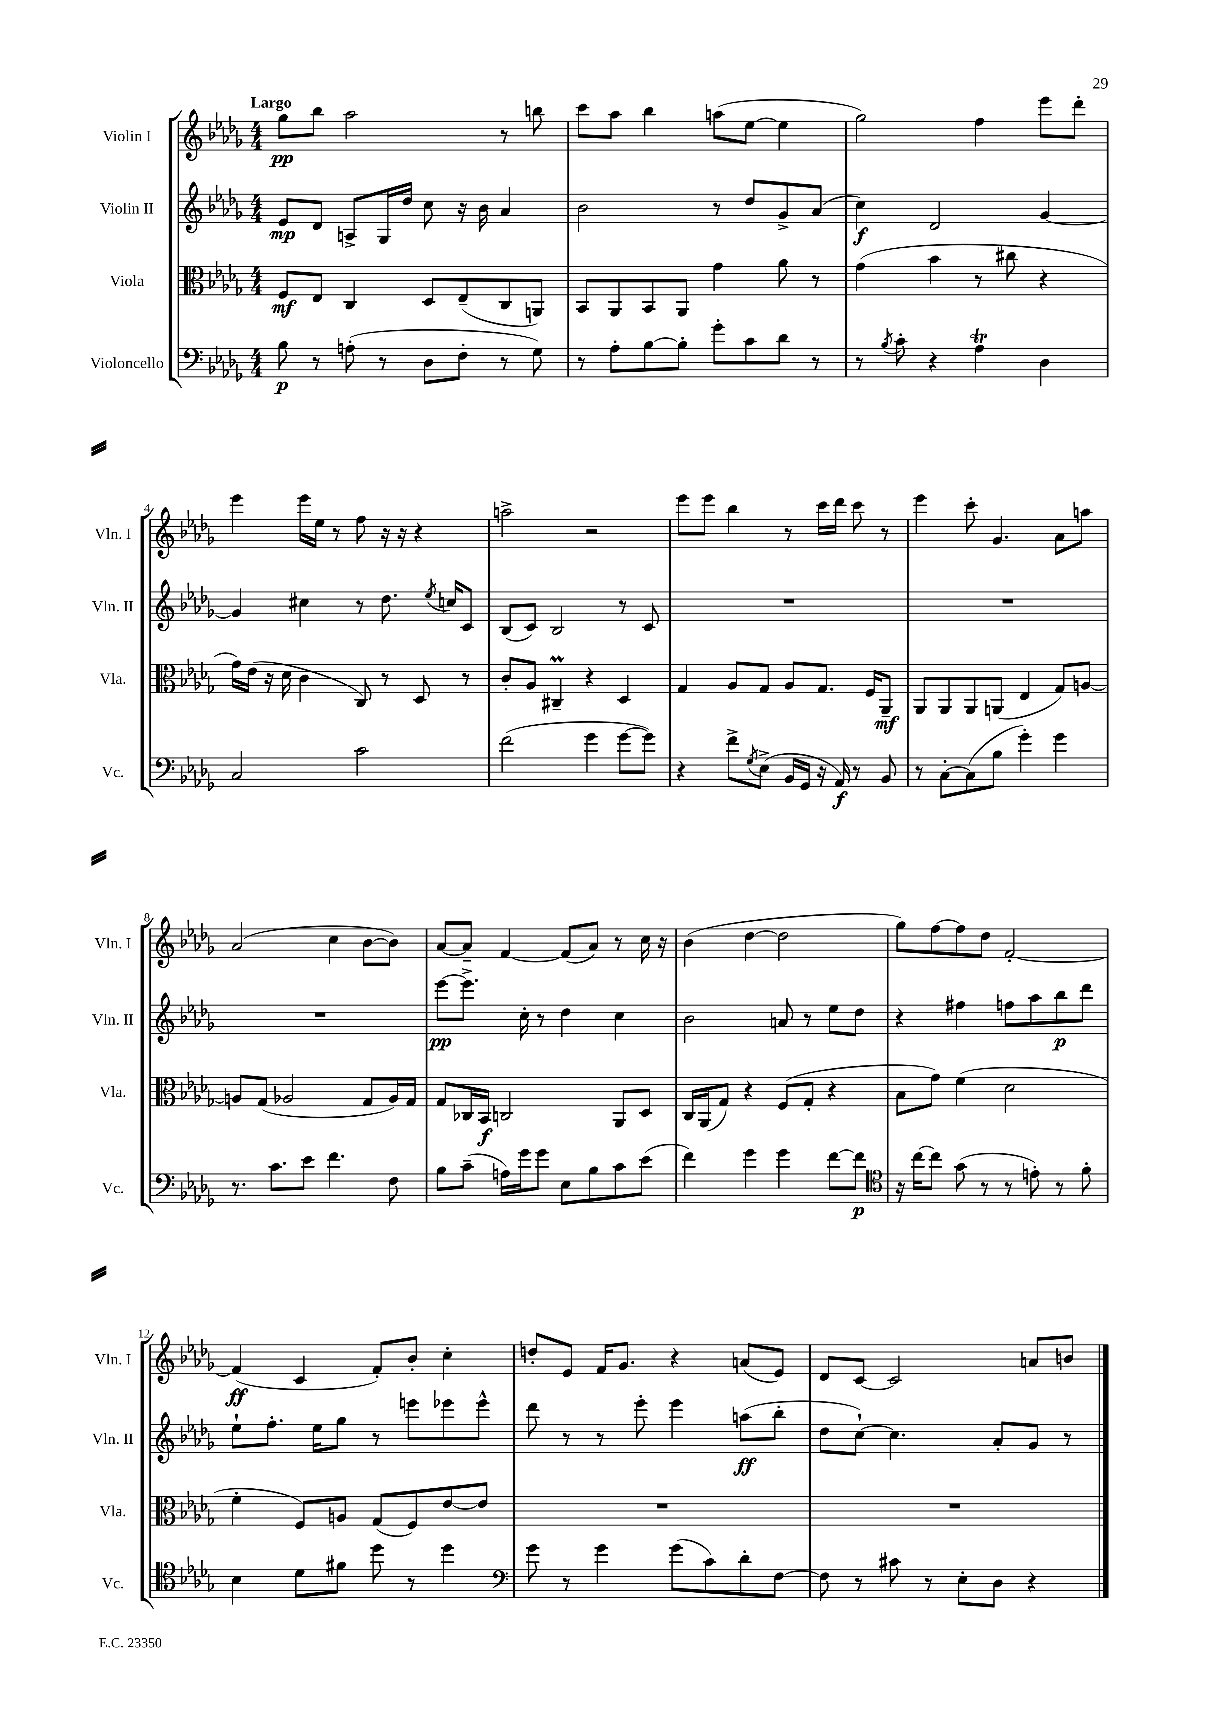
<<
\new StaffGroup <<
\new Staff = "s0" \with { instrumentName = "Violin I" shortInstrumentName = "Vln. I" } {
    \clef treble \key des \major \numericTimeSignature \time 4/4 \tempo "Largo"
    ges''8\pp bes''8 aes''2 r8 b''8 |
    c'''8 aes''8 bes''4 a''8( ees''8~ ees''4 |
    ges''2) f''4 ees'''8 des'''8-. |
    ees'''4 ees'''16 ees''16 r8 f''8 r16 r16 r4 |
    a''2-> r2 |
    ees'''8 ees'''8 bes''4 r8 c'''16 des'''16 c'''8 r8 |
    ees'''4 c'''8-. ges'4. aes'8 a''8 |
    aes'2( c''4 bes'8~ bes'8) |
    aes'8~ aes'8-- f'4~ f'8( aes'8) r8 c''16 r16 |
    bes'4( des''4~ des''2 |
    ges''8) f''8~ f''8 des''8 f'2~-. |
    f'4\ff( c'4 f'8-.) bes'8-. c''4-. |
    d''8-. ees'8 f'16 ges'8. r4 a'8( ees'8) |
    des'8 c'8~ c'2 a'8 b'8 \bar "|." |
}
\new Staff = "s1" \with { instrumentName = "Violin II" shortInstrumentName = "Vln. II" } {
    \clef treble \key des \major \numericTimeSignature \time 4/4
    ees'8\mp des'8 a8-> ges16 des''16 c''8 r16 bes'16 aes'4 |
    bes'2 r8 des''8 ges'8-> aes'8( |
    c''4\f) des'2 ges'4~ |
    ges'4 cis''4 r8 des''8. \acciaccatura { ees''8 } c''16 c'8 |
    bes8( c'8) bes2 r8 c'8 |
    R1 |
    R1 |
    R1 |
    ees'''8~\pp ees'''8.-> c''16-. r8 des''4 c''4 |
    bes'2 a'8 r8 ees''8 des''8 |
    r4 fis''4 f''8 aes''8 bes''8\p des'''8 |
    ees''8-! f''8.-. ees''16 ges''8 r8 e'''8 ees'''8 ees'''8-^ |
    des'''8 r8 r8 ees'''8-. ees'''4 a''8\ff( bes''8-. |
    des''8 c''8~-!) c''4. aes'8-. ges'8 r8 \bar "|." |
}
\new Staff = "s2" \with { instrumentName = "Viola" shortInstrumentName = "Vla." } {
    \clef alto \key des \major \numericTimeSignature \time 4/4
    f8\mf ees8 c4 des8 ees8--( c8 a,8) |
    bes,8 aes,8 bes,8 aes,8 ges'4 aes'8 r8 |
    ges'4( bes'4 r8 cis''8 r4 |
    ges'16) ees'16( r16 des'16 c'4 c8) r8 des8 r8 |
    c'8-. aes8 cis4--\prall r4 des4 |
    ges4 aes8 ges8 aes8 ges8. f16 aes,8--\mf |
    aes,8 aes,8 aes,8 a,8( ees4 ges8) a8~ |
    a8 ges8( aes2 ges8 aes16) ges16 |
    ges8 ces16 bes,16\f c2 aes,8 des8 |
    c16 aes,16( ges8) r4 f8( ges8-. r4 |
    bes8 ges'8) f'4( des'2 |
    f'4-. f8) a8 ges8( f8) ees'8~ ees'8 |
    R1 |
    R1 \bar "|." |
}
\new Staff = "s3" \with { instrumentName = "Violoncello" shortInstrumentName = "Vc." } {
    \clef bass \key des \major \numericTimeSignature \time 4/4
    bes8\p r8 a8-.( r8 des8 f8-. r8 ges8) |
    r8 aes8-. bes8~ bes8-. ges'8-. c'8 des'8 r8 |
    r8 \acciaccatura { bes8 } c'8-. r4 aes4\trill des4 |
    c2 c'2 |
    f'2( ges'4 ges'8~ ges'8) |
    r4 f'8-> \acciaccatura { ges8 } ees8->( bes,16 ges,16 r16 aes,16\f) r8 bes,8 |
    r8 c8~-. c8( bes8 ges'4-.) ges'4 |
    r8. c'8. ees'8 f'4. f8 |
    bes8 c'8--( a16) ges'16 ges'8 ees8 bes8 c'8 ees'8( |
    f'4) ges'4 ges'4 f'8~ f'8\p |
    \clef tenor r16 c''16~ c''8 ges'8( r8 r8 e'8-.) r8 f'8-. |
    bes4 des'8 fis'8 des''8 r8 des''4 |
    \clef bass ges'8 r8 ges'4 ges'8( c'8) des'8-. f8~ |
    f8 r8 cis'8 r8 ees8-. des8 r4 \bar "|." |
}
>>
>>
